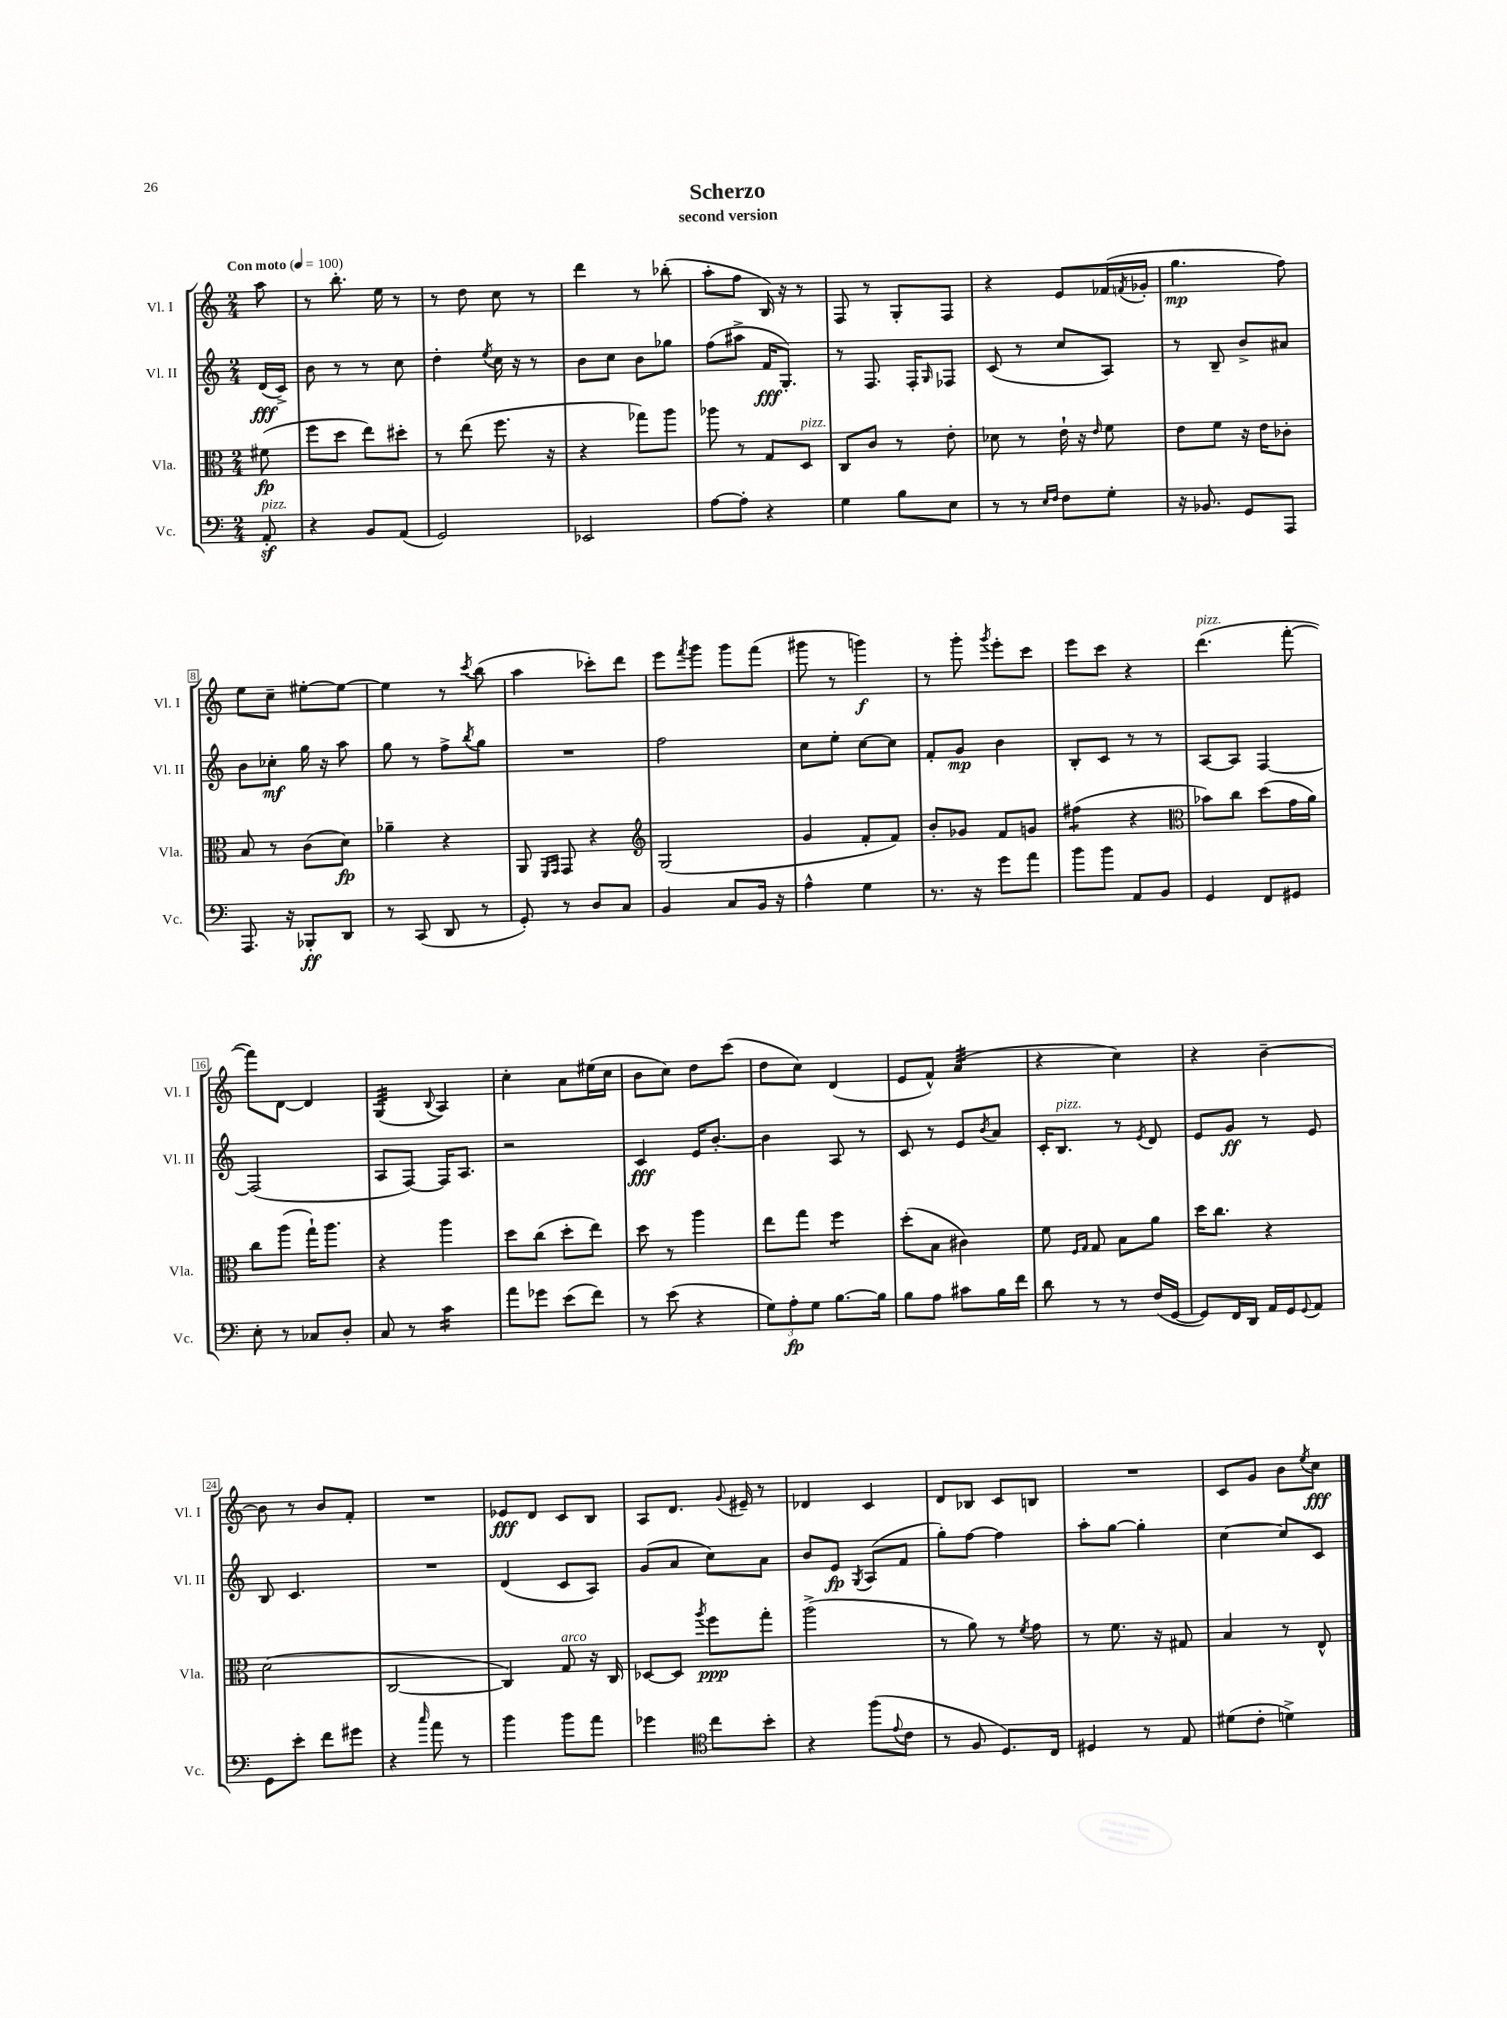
\header { title = "Scherzo" subtitle = "second version" }
<<
\new StaffGroup <<
\new Staff = "s0" \with { instrumentName = "Vl. I" shortInstrumentName = "Vl. I" } {
    \clef treble \key c \major \numericTimeSignature \time 2/4 \partial 8 \tempo "Con moto" 4 = 100
    a''8 |
    r8 b''8.-. e''16 r8 |
    r8 d''8 c''8 r8 |
    d'''4 r8 bes''8-.( |
    a''8-. f''8 b16) r16 r8 |
    f8 r8 g8-. f8 |
    r4 e'8 fes'16( \acciaccatura { f'8 } ges'16-. |
    g''4.\mp f''8) |
    e''8 c''8-- eis''8~-. eis''8~ |
    eis''4 r8 \acciaccatura { c'''8 } b''8( |
    a''4 ces'''8-.) d'''8 |
    e'''8 \acciaccatura { f'''8 } g'''8 g'''8 f'''8( |
    gis'''8 r8 g'''4\f) |
    r8 g'''8-. \acciaccatura { g'''8 } e'''8-. c'''8 |
    e'''8 c'''8 r4 |
    d'''4.^\markup { \italic "pizz." }( f'''8~-. |
    f'''8) d'8~ d'4 |
    g4:32( \appoggiatura { b8 } a4) |
    c''4-. a'8 eis''16( c''16 |
    b'8 c''8) d''8 c'''8( |
    d''8 c''8) d'4( |
    e'8 f'8-^) a'4:32( |
    r4 c''4) |
    r4 b'4~-- |
    b'8 r8 b'8 f'8-. |
    R2 |
    ees'8\fff d'8 c'8 b8 |
    a8 d'8. \appoggiatura { g'8 } eis'16-- r8 |
    des'4 c'4 |
    d'8 bes8 c'8 b8 |
    R2 |
    c'8 g'8 b'8 \acciaccatura { e''8 } c''8\fff \bar "|." |
}
\new Staff = "s1" \with { instrumentName = "Vl. II" shortInstrumentName = "Vl. II" } {
    \clef treble \key c \major \numericTimeSignature \time 2/4 \partial 8
    d'16\fff( c'16->) |
    b'8 r8 r8 c''8 |
    d''4-. \acciaccatura { e''8 } c''16 r16 r8 |
    b'8 c''8 b'8 ges''8 |
    f''8( ais''8-> f'16\fff g8.-.) |
    r8 f8. f16-. \grace { g16 } fes8 |
    c'8( r8 c''8 a8) |
    r8 b8-- b'8-> ais'8 |
    b'8 ces''8-.\mf g''16 r16 a''8 |
    g''8 r8 f''8-> \acciaccatura { b''8 } g''8 |
    R2 |
    f''2 |
    c''8 e''8-. c''8~ c''8 |
    f'8-. g'8\mp b'4 |
    b8-. c'8 r8 r8 |
    a8~ a8 f4~ |
    f2( |
    a8 f8~) f16 a8. |
    r2 |
    c'4\fff e'16 b'8.~-. |
    b'4 a8 r8 |
    c'8 r8 e'8 \acciaccatura { b'8 } a'8 |
    c'16-. b8.^\markup { \italic "pizz." } r8 \acciaccatura { e'8 } d'8 |
    e'8 g'8\ff r8 e'8 |
    b8 c'4. |
    R2 |
    d'4( c'8 a8) |
    g'8( a'8 c''8) a'8 |
    b'8 e'8\fp \acciaccatura { g8 } a8( f'8 |
    g''8-.) f''8~ f''4 |
    a''8-. g''8~ g''4-. |
    c''4~ c''8 c'8 \bar "|." |
}
\new Staff = "s2" \with { instrumentName = "Vla." shortInstrumentName = "Vla." } {
    \clef alto \key c \major \numericTimeSignature \time 2/4 \partial 8
    fis'8\fp( |
    f''8 d''8 e''8) dis''8-. |
    r8 e''8( f''8. r16 |
    r4 ges''8) a''8 |
    aes''8 r8 g8 d8^\markup { \italic "pizz." } |
    c8 c'8 r8 e'8-. |
    des'8 r8 e'16-! r16 \grace { e'16 } f'8 |
    e'8 f'8 r16 e'16 ces'8-. |
    b8 r8 c'8( d'8\fp) |
    aes'4-- r4 |
    a,8 \grace { f,16 g,16 } g,8 r4 |
    \clef treble g2( |
    g'4 f'8-. f'8) |
    b'8-. ges'8 f'8 g'8 |
    fis''4:8( r4 |
    \clef alto bes'8) c''8 d''8( g'16 a'16) |
    c''8 a''8( g''16-!) a''8. |
    r4 a''4 |
    d''8 c''8( d''8-. e''8) |
    d''8 r8 a''4 |
    e''8 g''8 f''4:8 |
    d''8-.( b8 cis'4) |
    f'8 \grace { f16 g16 } g8 b8 a'8 |
    d''16 c''8. r4 |
    d'2( |
    c2~ |
    c4) g8^\markup { \italic "arco" } r16 c16 |
    des8~ des8 \acciaccatura { a''8 } f''8\ppp g''8-. |
    a''2->( |
    r8 a'8) r8 \acciaccatura { f'8 } g'8 |
    r8 f'8. r16 gis8 |
    b4 r8 e8-^ \bar "|." |
}
\new Staff = "s3" \with { instrumentName = "Vc." shortInstrumentName = "Vc." } {
    \clef bass \key c \major \numericTimeSignature \time 2/4 \partial 8
    a,8-.\sf^\markup { \italic "pizz." } |
    r4 b,8 a,8( |
    g,2) |
    ees,2 |
    a8~ a8-. r4 |
    g4 b8 e8 |
    r8 r8 \grace { e16 f16 } f8 g8-. |
    r16 bes,8. g,8 a,,8 |
    a,,8. r16 bes,,8-.\ff d,8 |
    r8 c,8( d,8 r8 |
    g,8-.) r8 d8 c8 |
    b,4 c8 b,16 r16 |
    a4-^ g4 |
    r8. r16 g'8 a'8 |
    b'8 b'8 a,8 b,8 |
    g,4 f,8 gis,8 |
    e8-. r8 ces8 d8-. |
    c8 r8 c'4:16 |
    a'8 ges'8 e'8( f'8) |
    r8 e'8( r4 |
    \tuplet 3/2 { g8) a8-.\fp g8 } b8.~ b16 |
    b8 a8 cis'8 b16 f'16 |
    d'8 r8 r8 f16( g,16~ |
    g,8) f,16 d,16 a,16 g,16 \appoggiatura { g,8 } a,8 |
    g,8 e'8-. f'8 gis'8 |
    r4 \grace { c''16 } a'8 r8 |
    b'4 b'8 a'8 |
    ges'4 \clef tenor c''8 b'8-. |
    r4 f''8( \appoggiatura { e'8 } c'8 |
    r8 f8 d8.) c16 |
    dis4 r8 e8 |
    dis'8( c'8-. d'4->) \bar "|." |
}
>>
>>
\layout { \context { \Score \override BarNumber.stencil = #(make-stencil-boxer 0.1 0.3 ly:text-interface::print) } }
